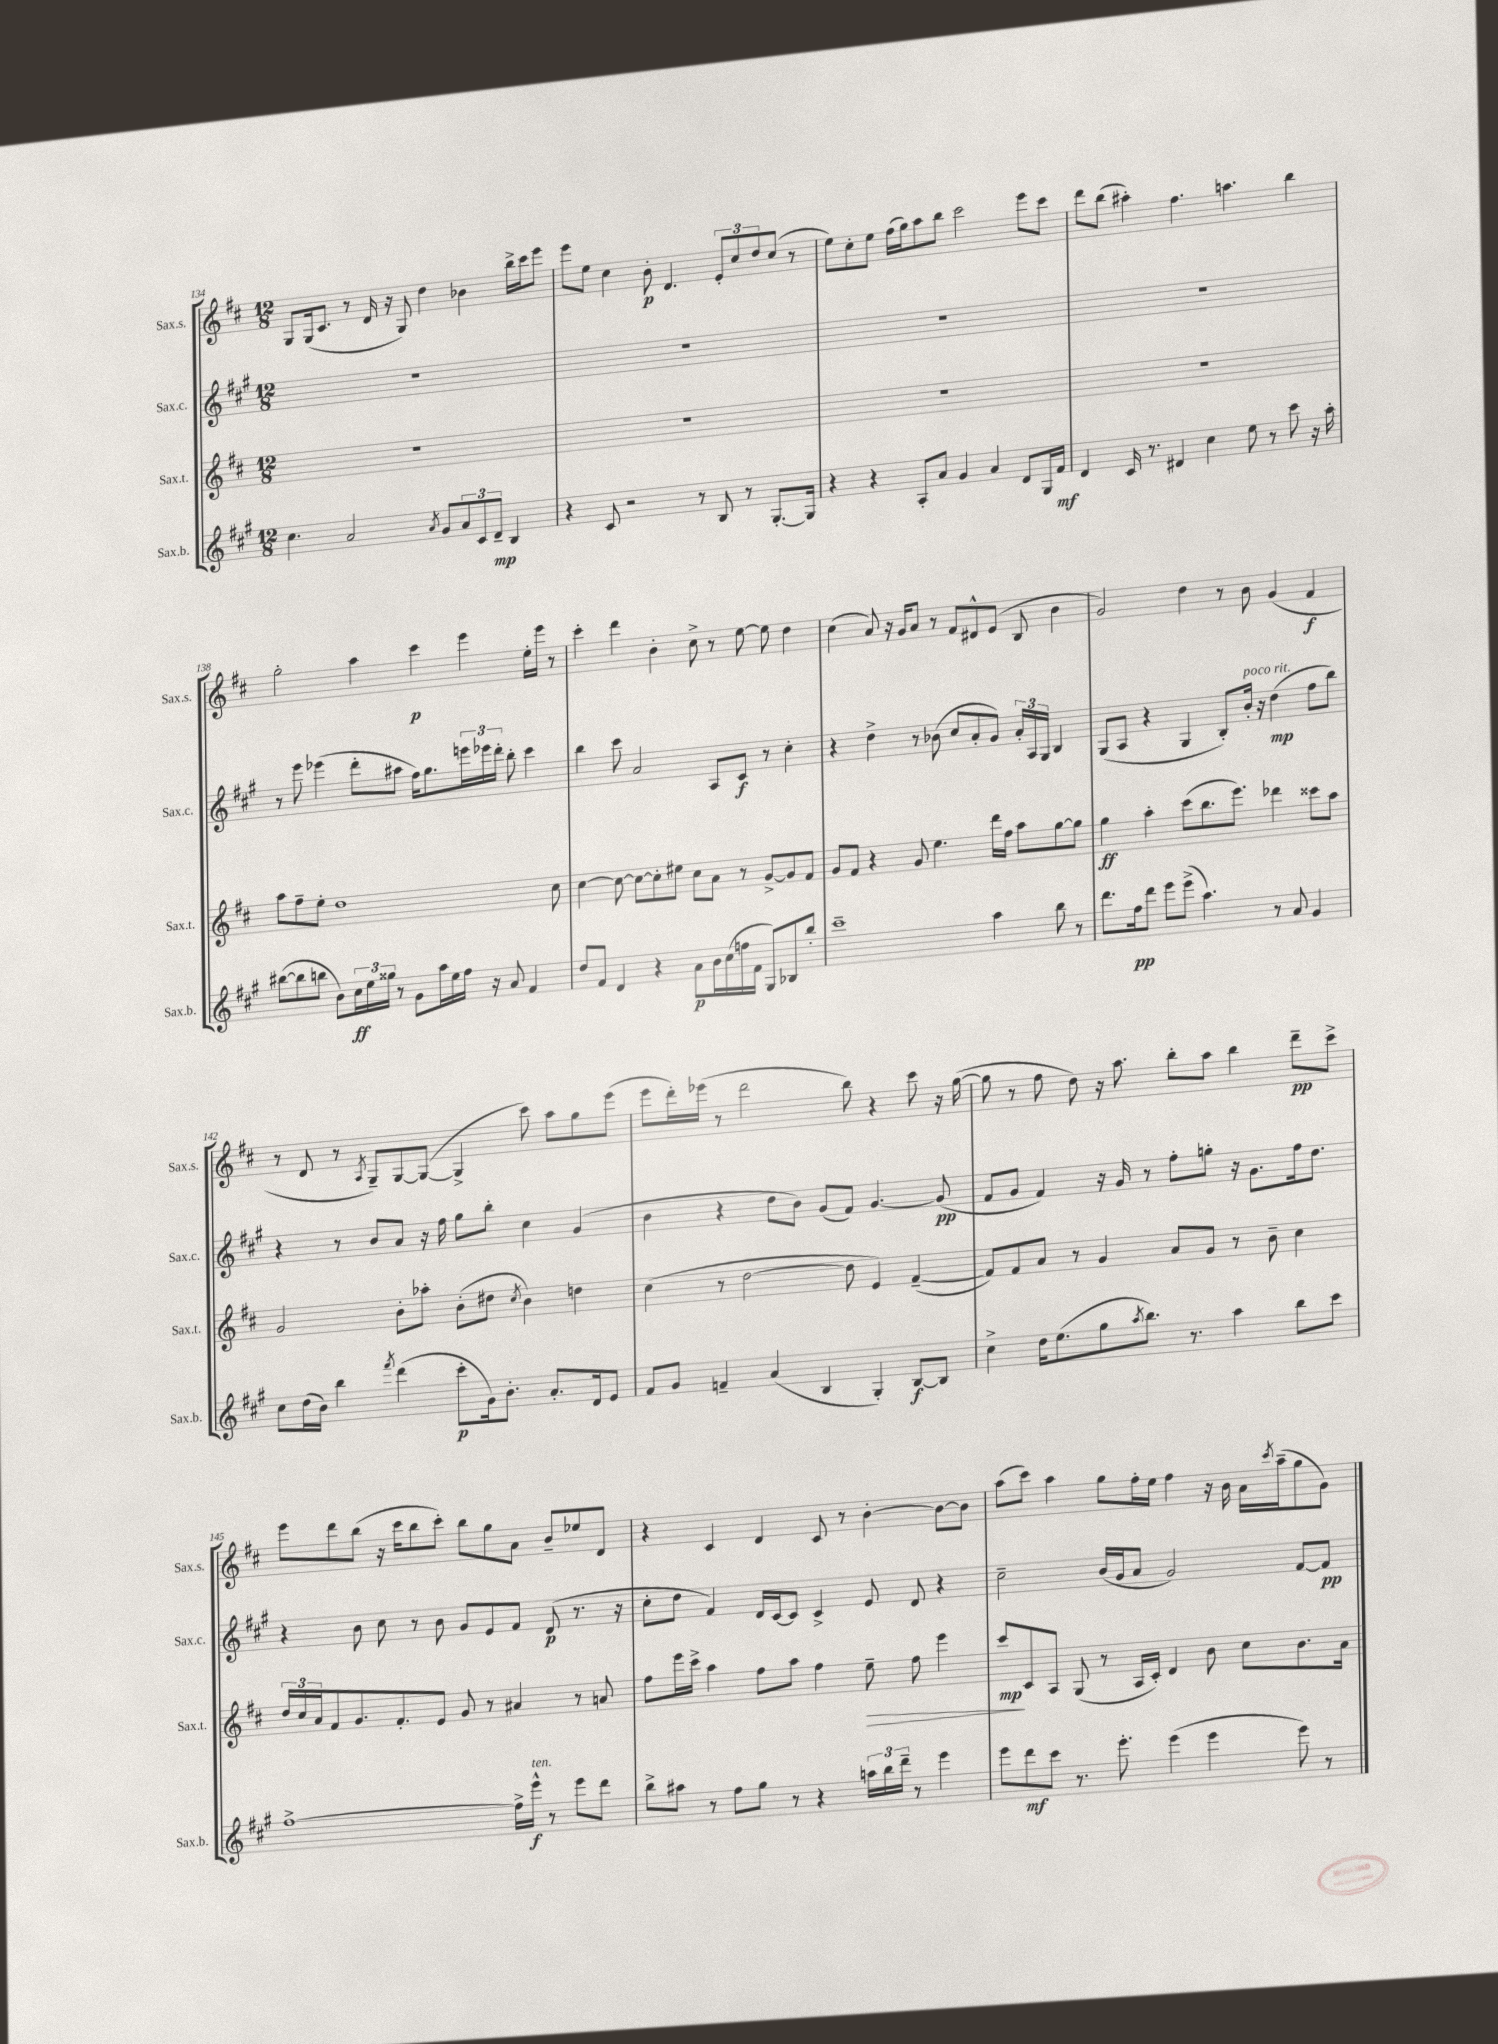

**kern	**kern	**kern	**kern
*staff4	*staff3	*staff2	*staff1
*clefG2	*clefG2	*clefG2	*clefG2
*k[f#c#g#]	*k[f#c#]	*k[f#c#g#]	*k[f#c#]
*M12/8	*M12/8	*M12/8	*M12/8
4.cc#	1.r	1.r	8G
.	.	.	(16G
.	.	.	8.c#
2a	.	.	8r
.	.	.	16d
.	.	.	16r
.	.	.	8G)
.	.	.	4dd
8qa	.	.	.
8g#	.	.	.
12a	.	.	4b-
12c#	.	.	.
12d~	.	.	.
4B	.	.	16bb^
.	.	.	16ccc#
.	.	.	8eee
=	=	=	=
4r	1.r	1.r	8eee
.	.	.	8ee
8c#	.	.	4cc#
2r	.	.	.
.	.	.	8b'
.	.	.	4.d
8r	.	.	.
8B	.	.	12e'
.	.	.	12cc#
8r	.	.	.
.	.	.	12dd
[8.G#'	.	.	(8cc#
.	.	.	8r
16G#]	.	.	.
=	=	=	=
4r	1.r	1.r	8ee)
.	.	.	8cc#'
4r	.	.	8ee
.	.	.	(16ff#
.	.	.	16gg)
8A'	.	.	8aa
8a	.	.	8bb
4g#	.	.	2ccc#
4a	.	.	.
8d	.	.	8eee
16G#	.	.	8ccc#
16f#	.	.	.
=	=	=	=
4d	1.r	1.r	8ddd
.	.	.	(8bb
16c#	.	.	4aa#')
8.r	.	.	.
4d#	.	.	4.ff#
4cc#	.	.	.
.	.	.	4.aa
8ee	.	.	.
8r	.	.	.
8ccc#	.	.	4bb
16r	.	.	.
16aa'	.	.	.
=	=	=	=
([8bb#	8aa	8r	2gg'
8bb#]	8ff#~	8eee	.
8bb	8ee'	(4eee-	.
8b)	1dd	.	.
24cc#	.	8ddd'	4aa
24ee	.	.	.
24gg##	.	.	.
8r	.	8aa#	.
8g#	.	16ff#)	4ccc#
.	.	8.gg#	.
16aa	.	.	.
16ee	.	.	.
16ff#	.	24eee	4eee
.	.	24eee-	.
16r	.	.	.
.	.	24ddd'	.
8a	.	8bb'	.
4f#	.	4ccc#	16ee'
.	.	.	16eee
.	8cc#	.	8r
=	=	=	=
8dd	[4cc#	4bb	4ccc#'
8f#	.	.	.
4d	8cc#_	8ccc#	4ddd
.	8cc#_	2a	.
4r	8cc#']	.	4b'
.	8ee#	.	.
8a	8cc#	.	8cc#^
16b	8a	8A	8r
(16cc#	.	.	.
16ff	8r	8c#	[8ee
16f#	.	.	.
8G#)	[8g^	8r	8ee]
8B-	8g]	4cc#'	4dd
8bb'	8f#	.	.
=	=	=	=
1ccc#~	8g	4r	(4cc#
.	8f#	.	.
.	4r	4dd^	8a)
.	.	.	16r
.	.	.	16g
.	8g	8r	8a
.	4.ee	(8b-	8r
.	.	8cc#	8f#
.	.	8a'	8d#^^
4aa	16ddd	8g#)	(8e
.	16ff#	.	.
.	8aa	24a'	8B
.	.	24A	.
.	.	24G#	.
8bb	[8gg	4B	4b
8r	8gg]	.	.
=	=	=	=
8.ddd	4gg	(8G#	2g)
.	.	8A	.
16ff#	.	.	.
8ddd	4aa'	4r	.
8eee	.	.	.
(8eee^	(8ccc#	4G#	4dd
4.aa)	8.bb	.	.
.	.	8B')	8r
.	8.eee)	.	.
.	.	16b'	8b
.	.	16r	.
8r	4ddd-	(4dd	(4g
8a	.	.	.
4g#	8ccc##	8ff#	4f#
.	8aa	8bb)	.
=	=	=	=
8cc#	2g	4r	8r
(16dd	.	.	8d
16b)	.	.	.
4bb	.	8r	8r
.	.	.	8qA
.	.	8b	8G~)
8qfff#	.	.	.
(4ddd	8b'	8a	[8G
.	8aa-'	16r	(8G_
.	.	16ff#	.
8ccc#'	(8b'	8gg#	4G^]
16g#)	8dd#	8bb'	.
8.b'	.	.	.
.	8qcc#	.	.
.	4b)	4cc#	8ccc#)
8.a'	.	.	8aa
.	4dd	(4g#	8gg
16d	.	.	.
8e	.	.	(8eee
=	=	=	=
8f#	(4cc#	4b	8eee
8g#	.	.	16ddd')
.	.	.	(16eee-
4f~	8r	4r	8r
.	[2dd	.	2ddd
(4a	.	8dd	.
.	.	8b)	.
4B	.	(8g#	.
.	8dd]	8f#)	8bb)
4G#')	4e)	[4.g#	4r
[8B	([4f#~	.	8ccc#
8B]	.	(8g#]	16r
.	.	.	([16gg
=	=	=	=
4cc#^	8f#])	8f#	8gg]
.	8f#	8g#	8r
16dd	8a	4f#)	8ff#
(8.ee	.	.	.
.	8r	.	8dd)
8gg#	4g	16r	16r
.	.	16g#	8.aa
8qaa	.	.	.
8.bb)	.	8r	.
.	8a	8ff#'	8bb'
8.r	.	.	.
.	8g	8gg'	8aa
4aa	8r	16r	4bb
.	.	8.g#	.
.	8b~	.	.
8bb	4cc#	16ff#	8ddd~
.	.	8.dd	.
8ccc#	.	.	8ccc#^
=	=	=	=
[1ff#^	24dd	4r	8eee
.	24cc#	.	.
.	24a	.	.
.	8f#	.	8ddd
.	8.g	8b	(8bb
.	.	8cc#	16r
.	8.f#'	.	16ccc#
.	.	8r	8bb
.	8e	8b	8ccc#')
.	8g	8g#	8bb
.	8r	8e	8gg
16ff#^]	4a#	8f#	8a
16eee^^	.	.	.
8r	.	(8d	8b~
8eee	8r	8.r	8ee-
8ddd	8a	.	8d
.	.	16r	.
=	=	=	=
8bb^	8ff#	8cc#'	4r
8aa#	16eee	8dd	.
.	16ccc#^	.	.
8r	4aa	4f#)	4c#
8ff#	.	.	.
8gg#	8ff#	16d	4d
.	.	[16c#	.
8r	8aa	8c#]	.
4r	4ff#	4c#^	8c#
.	.	.	8r
24aa	8ee~	8e	[4b'
24bb	.	.	.
24ddd~	.	.	.
8r	8ff#	8d	.
4eee	4eee	4r	8b_
.	.	.	8b]
=	=	=	=
8eee	8ccc#	2cc#~	(8aa
8ddd	8c#	.	8ccc#)
8ccc#	8A	.	4aa
8.r	(8G	.	.
.	8r	(16b	8gg
8.eee'	.	16g#	.
.	16A	8a	16ff#'
.	16c#')	.	16ee
(4eee	4d	2g#)	4ff#
4eee	8b	.	16r
.	.	.	16b
.	8cc#	.	16a
.	.	.	8qccc#
.	.	.	(16aa~
8eee)	8.b	[8f#	8gg
8r	.	8f#]	8g)
.	16a	.	.
==	==	==	==
*-	*-	*-	*-
